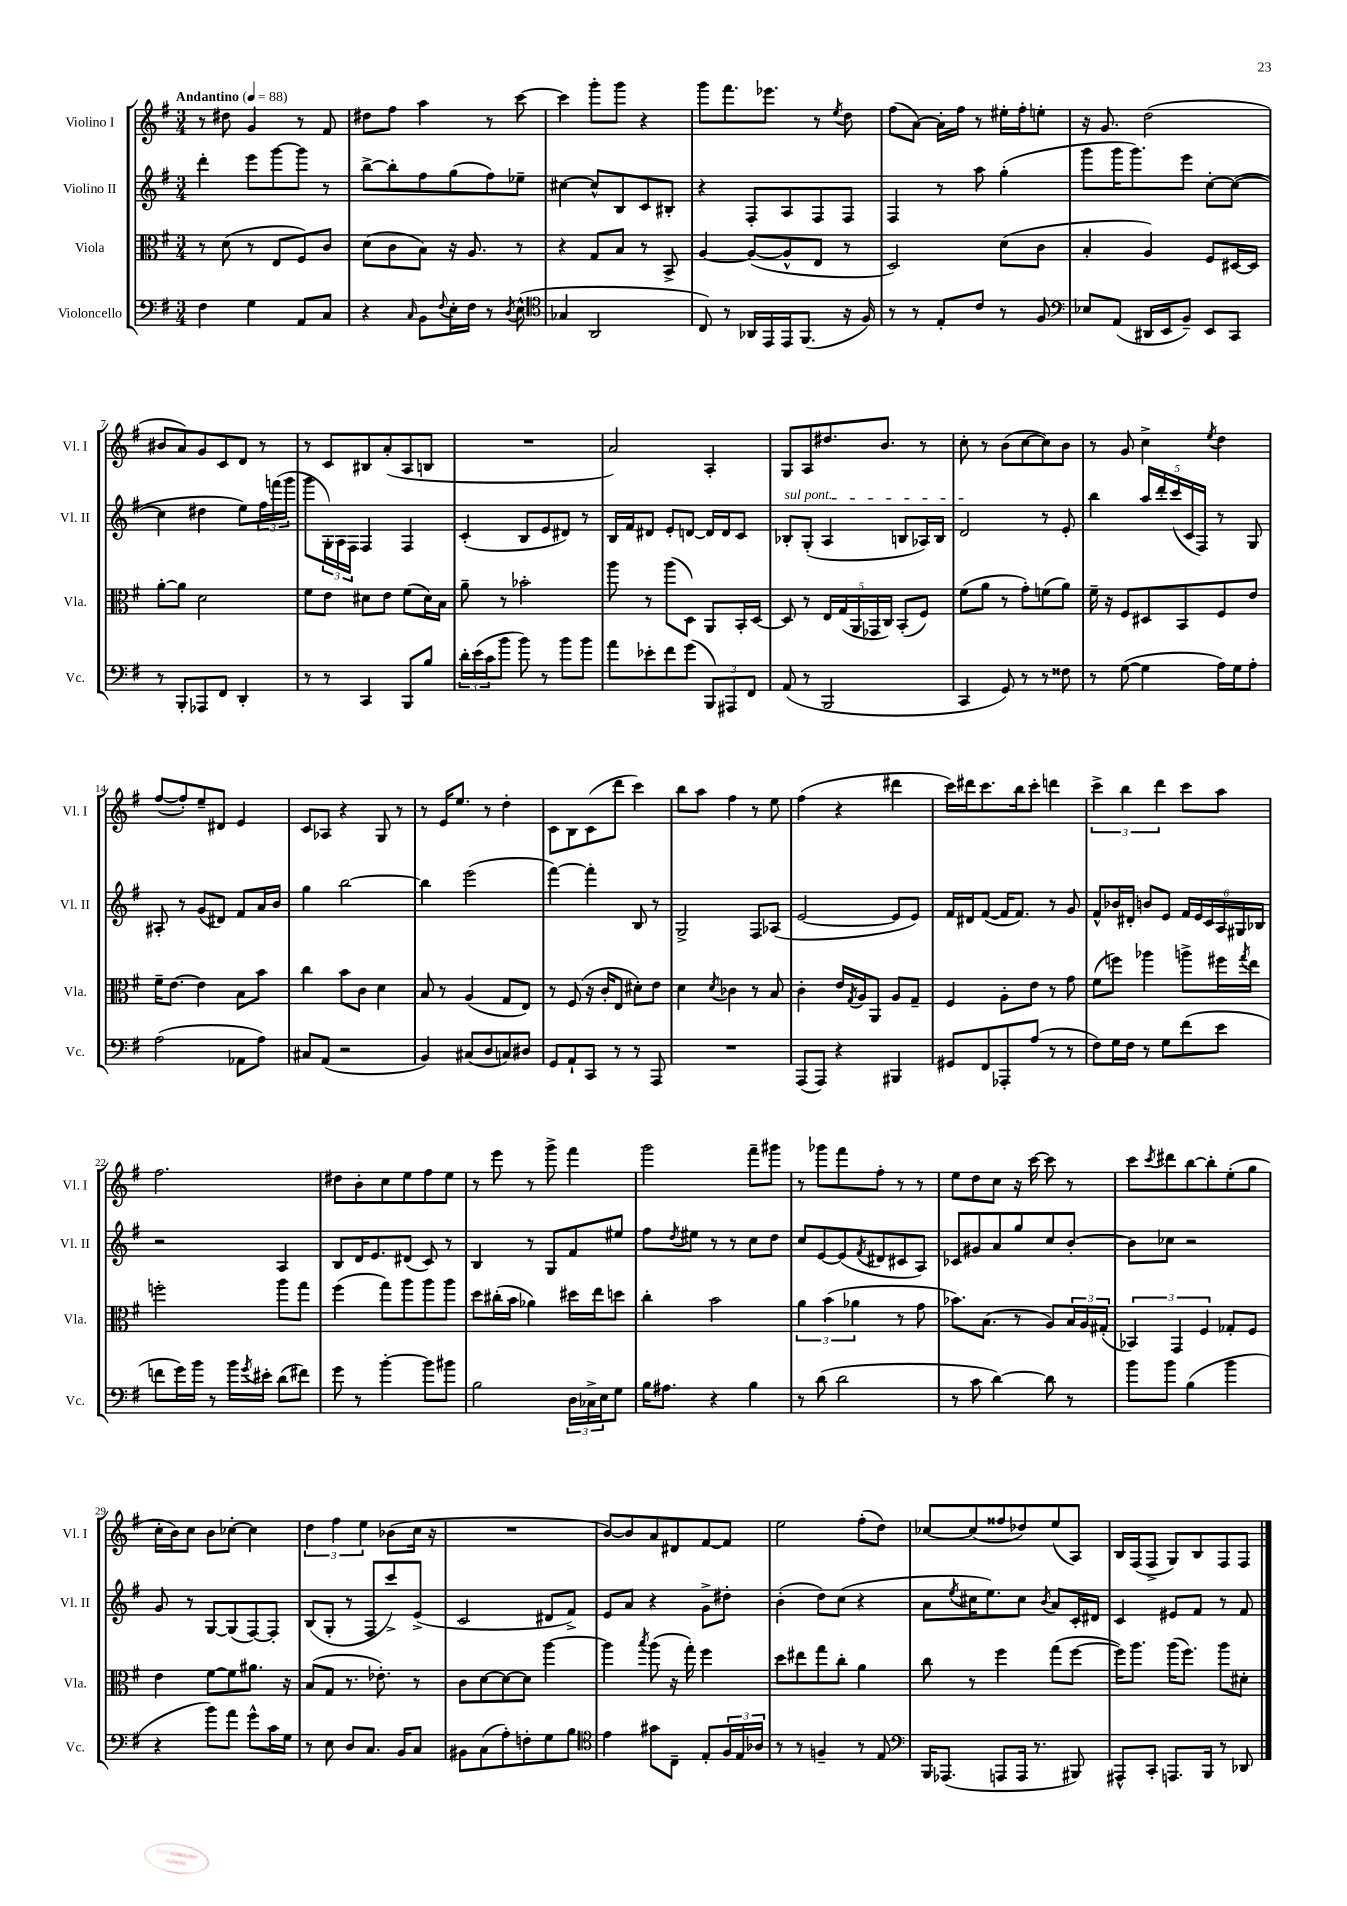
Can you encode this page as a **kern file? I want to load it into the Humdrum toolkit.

**kern	**kern	**kern	**kern
*staff4	*staff3	*staff2	*staff1
*clefF4	*clefC3	*clefG2	*clefG2
*k[f#]	*k[f#]	*k[f#]	*k[f#]
*M3/4	*M3/4	*M3/4	*M3/4
*MM88	*MM88	*MM88	*MM88
4F#	8r	4ddd'	8r
.	(8d	.	8dd#
4G	8r	8eee	4g
.	8E	[8ggg	.
8AA	8F#)	8ggg]	8r
8C	8c	8r	8f#
=	=	=	=
4r	(8d	[8bb^	8dd#
.	8c	8bb']	8ff#
16qqC	.	.	.
8BB	8B)	8ff#	4aa
8qqF#	.	.	.
16E'	16r	(8gg	.
16F#	8.A	.	.
8r	.	8ff#)	8r
8qD	.	.	.
(8E^^	8r	8ee-~	[8ccc
=	=	=	=
*clefC4	*	*	*
4G-	4r	[4cc#	4ccc]
2AA	8G	8cc#^^]	8ggg'
.	8B	8B	8ggg
.	8r	8c	4r
.	8BB^	8B#'	.
=	=	=	=
8C)	[4A	4r	8ggg
8r	.	.	8.fff#
16AA-	(8A_	8F#'	.
16EE	.	.	8.eee-
16EE	8A^^]	8A	.
(8.FF#	.	.	.
.	8E	8F#	8r
.	.	.	8qee
16r	8r	8F#	8dd
16F#)	.	.	.
=	=	=	=
8r	2D)	4F#	(8ff#
8r	.	.	[8a)
8E'	.	8r	16a']
.	.	.	16ff#
8c	.	8aa	8r
8r	(8d	(4gg'	16ee#'
.	.	.	16ff#'
8F#	8c	.	8ee'
=	=	=	=
*clefF4	*	*	*
8E-	4B'	8ggg	16r
.	.	.	8.g
(8AA	.	16ggg	.
.	.	8.ggg)	.
16DD#	4A)	.	(2dd
16EE	.	.	.
8BB~)	.	8eee	.
8EE	8F#	[8cc'	.
8CC	[16D#	(8cc_	.
.	16D#]	.	.
=	=	=	=
8r	[8a'	4cc]	8b#
8BBB'	8a]	.	8a)
8AAA-	2d	4dd#	8g
8FF#	.	.	8c
4DD'	.	8ee)	8d
.	.	24ff#	8r
.	.	(24fff	.
.	.	24ggg	.
=	=	=	=
8r	8f#	8ggg	8r
8r	8e	24G')	8c
.	.	24A	.
.	.	24F#	.
4CC	8d#	4F#	8B#
.	8e	.	(8a'
8BBB	(8f#	4F#	8A
8B	16d#)	.	8B
.	16B	.	.
=	=	=	=
24d'	8a~	(4c'	2.r
(24e	.	.	.
24c	.	.	.
8b	8r	.	.
8b)	2b-'	8B	.
8r	.	8e	.
8b	.	8d#)	.
8b	.	8r	.
=	=	=	=
8a	8aa	16B	2a)
.	.	16f#	.
8e-'	8r	8d#	.
8f#	(8aa	8e'	.
(8g	8D)	[8d	.
12BBB)	8AA	16d]	4A'
.	.	16d	.
12AAA#	.	.	.
.	16BB'	8c	.
12FF#	.	.	.
.	[16D	.	.
=	=	=	=
(8AA	8D]	8B-'	8G
8r	8r	(8G'	8A
2BBB	20E	4A	8.dd#
.	(20G	.	.
.	20AA	.	.
.	20GG-	.	.
.	.	.	8.b
.	20C)	.	.
.	(8BB'	8B	.
.	8F#)	16A-)	8r
.	.	16B	.
=	=	=	=
4CC	(8f#	2d	8cc'
.	8a	.	8r
8GG)	8r	.	(8b
8r	8g')	.	[8cc
8r	(8f	8r	8cc])
8F##	8a)	8e'	8b
=	=	=	=
8r	16f#~	4bb	8r
.	16r	.	.
([8G	8F#	.	8g
4G]	8D#	20aa	4cc^
.	.	20ddd'	.
.	.	(20ccc	.
.	8BB	.	.
.	.	20c	.
.	.	20F#)	.
.	.	.	8qee
16A)	8F#	8r	4dd
16G	.	.	.
8A'	8e	8G	.
=	=	=	=
(2A	16f#~	8A#'	([8ff#
.	[8.e	.	.
.	.	8r	8ff#'])
.	4e]	(8g	8ee~
.	.	8d#)	8d#
8AA-	8B	8f#	4e
8A)	8b	16a	.
.	.	16b	.
=	=	=	=
8C#	4cc	4gg	8c
(8AA	.	.	8A-
2r	8b	[2bb	4r
.	8c	.	.
.	4d	.	8G
.	.	.	8r
=	=	=	=
4BB)	8B	4bb]	8r
.	8r	.	16e
.	.	.	8.ee
(8C#	(4A	(2eee	.
8D	.	.	8r
8C)	8G	.	4dd'
8D#	8E)	.	.
=	=	=	=
8GG	8r	[4fff#)	8c
8AA`	(8F#	.	8B
8CC	16r	4fff#']	(8c
.	16c'	.	.
8r	8E	.	8ddd
8r	8d#')	8B	4ccc)
8AAA	8e	8r	.
=	=	=	=
2.r	4d	2G^	8bb
.	.	.	8aa
.	8qd	.	.
.	4c-	.	4ff#
.	8r	8F#	8r
.	8B	(8A-	8ee
=	=	=	=
(8AAA	4c'	[2e	(4ff#
8AAA)	.	.	.
4r	16e	.	4r
.	8qG	.	.
.	16A	.	.
.	8AA	.	.
4BBB#	8A	8e]	4ddd#
.	8G~	8e)	.
=	=	=	=
8GG#	4F#	16f#	16ccc)
.	.	16d#	16ddd#
8FF#	.	([8f#	8.ccc
8AAA-'	8A'	16f#]	.
.	.	8.f#)	16bb
(8A	8e	.	8ccc'
8r	8r	8r	4ddd
8r	8g	8g	.
=	=	=	=
8F#)	(8f#	8f#^^	6ccc^
16G	8ff)	16b-	.
.	.	.	6bb
16F#	.	16d#'	.
8r	4aa-	8b	.
.	.	.	6ddd
8G	.	8e	.
(8f#	8aa^	24f#	8ccc
.	.	24e	.
.	.	24c	.
8e	16ff#	24A	8aa
.	.	24G#	.
.	8qgg	.	.
.	16ee	.	.
.	.	24B-	.
=	=	=	=
8f	2ff'	2r	2.ff#
16g)	.	.	.
16b	.	.	.
8r	.	.	.
16b	.	.	.
8qg	.	.	.
16e#'	.	.	.
(8d	8aa	4A	.
8f#)	8gg	.	.
=	=	=	=
8g	(4ff#	8B	8dd#
8r	.	16d	8b'
.	.	8.e	.
[4b'	8gg)	.	8cc
.	8aa	(8d#	8ee
8b]	8aa	8c)	8ff#
8b#	8aa	8r	8ee
=	=	=	=
2B	8dd	4B	8r
.	(16cc#'	.	8eee
.	16b	.	.
.	4a-)	8r	8r
.	.	8G	8ggg^
24D	16dd#	8f#	4fff#
24C-^	.	.	.
.	16ee	.	.
24E	.	.	.
8G	8dd	8ee#	.
=	=	=	=
16B	4cc'	8ff#	2ggg
8.A#	.	.	.
.	.	8qdd	.
.	.	8ee#	.
4r	2b	8r	.
.	.	8r	.
4B	.	8cc	8fff#~
.	.	8dd	8ggg#
=	=	=	=
8r	6a	8cc	8r
(8d	.	[8e	8ggg-
.	(6b	.	.
2d	.	(8e]	8fff#
.	6a-	.	.
.	.	8qf#	.
.	.	8d#	8ff#'
.	8r	8c#	8r
.	8g	8A)	8r
=	=	=	=
8r	8.b-)	8c-	8ee
8c	.	8g#	8dd
.	(8.B	.	.
[4d)	.	8a	8cc
.	8r	8gg	16r
.	.	.	[16ccc
8d]	8A)	8cc	8ccc]
8r	24B	[8b'	8r
.	24A	.	.
.	(24G#'	.	.
=	=	=	=
8b	6BB-)	8b]	8ccc
.	.	.	8qccc
8b	.	8cc-	8ddd#
.	6GG	.	.
(4B	.	2r	[8bb
.	6F#	.	.
.	.	.	8bb']
4b	8G-'	.	(8ee'
.	8F#	.	8gg
=	=	=	=
4r	4e	8g	16cc'
.	.	.	16b)
.	.	8r	8cc
8b)	[8f#	[8G	8b
8a	8f#]	(8G]	[8cc-'
8g^^	8.a#	[8F#)	4cc-]
16c	.	8F#']	.
16G	16r	.	.
=	=	=	=
8r	(8B	(8B	6dd
8E	8G	8G'	.
.	.	.	6ff#
8D	8.r	8r	.
.	.	.	6ee
8.C	.	8F#	.
.	8.e-')	.	.
.	.	8ccc^)	(8b-
16BB	.	.	.
8C	8r	(8e^	16cc
.	.	.	16r
=	=	=	=
8BB#	8c	2c	2.r
(8C	[8d	.	.
8A')	8d_	.	.
8F'	8d]	.	.
8G	[4aa	8d#	.
8B	.	8f#^)	.
=	=	=	=
*clefC4	*	*	*
4e	4aa]	8e	[8b)
.	.	8a	8b]
.	8qbb	.	.
8g#	(8aa	4r	8a
8C~	16r	.	8d#
.	16gg')	.	.
8E'	4ff#	8g^	[8f#
24F#	.	8dd#'	8f#]
24E	.	.	.
24A-	.	.	.
=	=	=	=
8r	8dd	(4b'	2ee
8r	8ee#	.	.
4F~	8gg	8dd)	.
.	8cc'	(8cc	.
8r	4a	4r	(8ff#'
8E	.	.	8dd)
=	=	=	=
*clefF4	*	*	*
16BBB	8cc	8a	[8cc-
(8.AAA-	.	.	.
.	.	8qee	.
.	8r	16cc#	(8cc-]
.	.	8.ee)	.
8AAA	4ff#	.	8ff##
16AAA	.	8cc#	8dd-)
8.r	.	.	.
.	.	8qb	.
.	(8gg	8a	(8ee
8BBB#)	[8ff#	16c'	8A)
.	.	16d#	.
=	=	=	=
8AAA#^^	16ff#])	4c	16B
.	8.aa	.	(16F#
8CC'	.	.	8F#^
8.AAA	(16aa	8e#	8G)
.	8.ff#)	.	.
.	.	8f#	8B
16BBB	.	.	.
8r	8aa	8r	8F#
8DD-	8d#'	8f#	8F#
==	==	==	==
*-	*-	*-	*-
